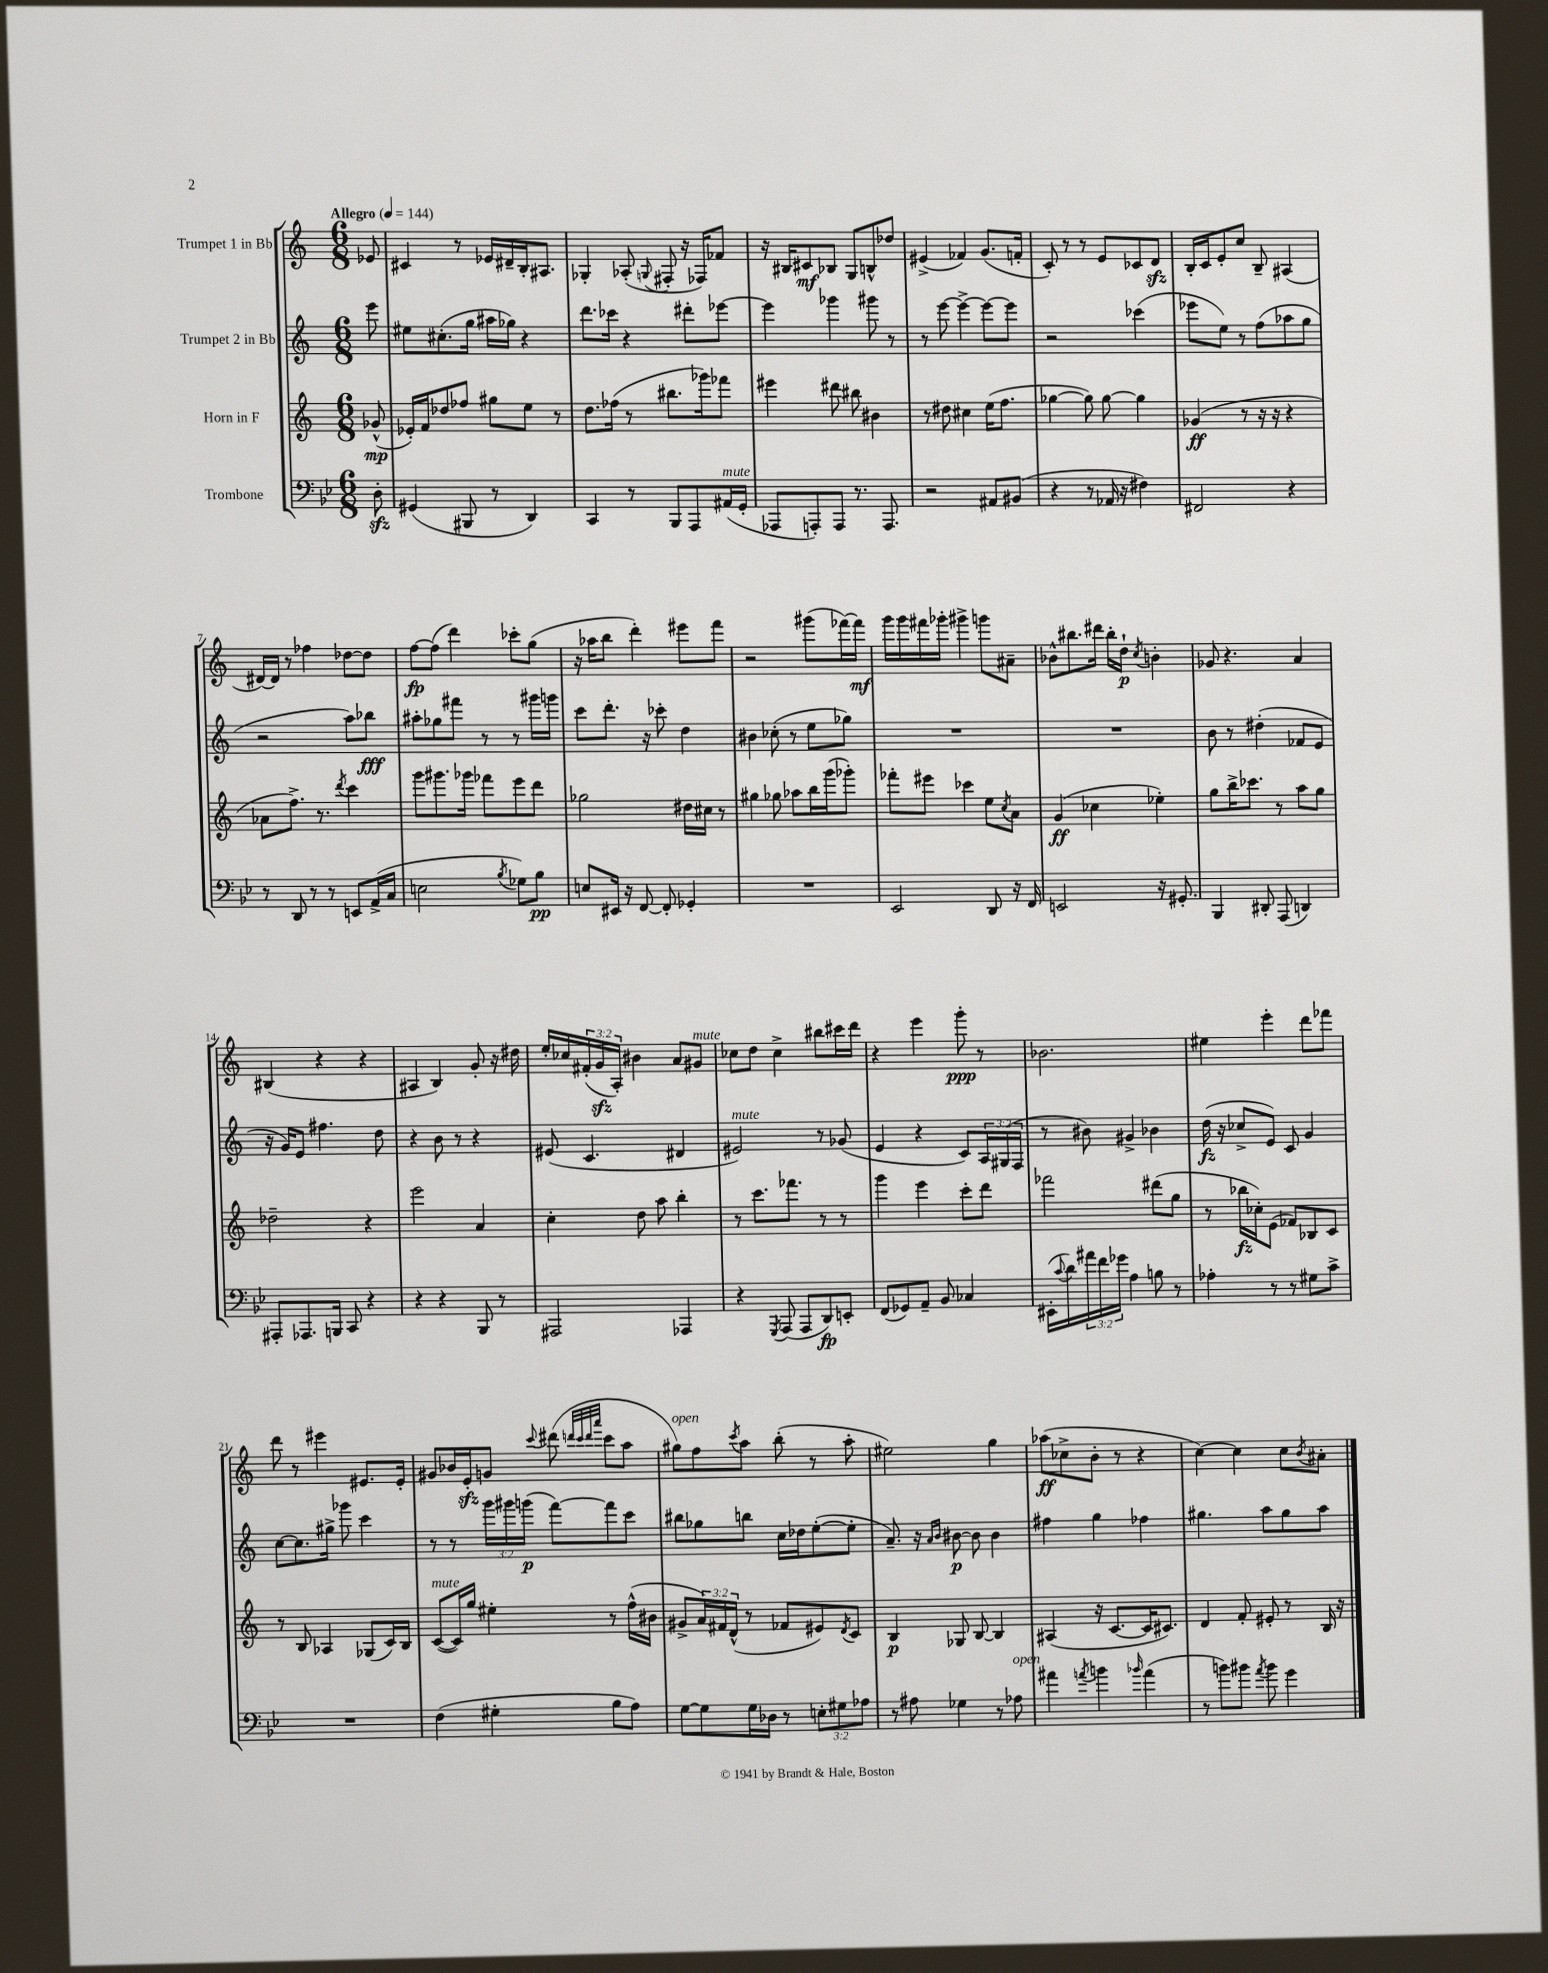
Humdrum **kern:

**kern	**dynam	**kern	**dynam	**kern	**dynam	**kern	**dynam
*part4	*part4	*part3	*part3	*part2	*part2	*part1	*part1
*staff4	*staff4	*staff3	*staff3	*staff2	*staff2	*staff1	*staff1
*I"Trombone	*	*I"Horn in F	*	*I"Trumpet 2 in Bb	*	*I"Trumpet 1 in Bb	*
*clefF4	*	*clefG2	*	*clefG2	*	*clefG2	*
*k[b-e-]	*	*k[]	*	*k[]	*	*k[]	*
*M6/8	*	*M6/8	*	*M6/8	*	*M6/8	*
*MM144	*	*MM144	*	*MM144	*	*MM144	*
=	=	=	=	=	=	=	=
!	!	!	!	!	!	!LO:TX:a:B:t=Allegro	!
8Dzz'\	.	(8g-X^^/	mp	8eee\	.	8e-X/	.
=1	=1	=1	=1	=1	=1	=1	=1
(4GG#X/	.	16e-X'/LL)	.	8ee#X\L	.	4c#X/	.
.	.	16f/J	.	.	.	.	.
.	.	8dd-X/	.	(8.cc#X'\	.	.	.
8BBB#X/	.	8ff-X/J	.	.	.	8r	.
.	.	.	.	16gg\Jk	.	.	.
8r	.	8gg#X\L	.	16aa#X\LL	.	16e-X/LL	.
.	.	.	.	16gg-X\JJ)	.	16d#X~/	.
4DD/)	.	8ee\J	.	4r	.	16B'/J	.
.	.	.	.	.	.	8.A#X/J	.
.	.	8r	.	.	.	.	.
=2	=2	=2	=2	=2	=2	=2	=2
4CC/	.	8.dd\L	.	8.ddd\L	.	4G-X'/	.
.	.	(16ff-X\Jk	.	16ccc-X\Jk	.	.	.
8r	.	8r	.	4r	.	(8A-X'/	.
.	.	.	.	.	.	8qqGn/	.
8BBB-/L	.	8.bb#X\L	.	.	.	8F#X'/	.
8AAA/	.	.	.	8ddd#X'\L	.	16r	.
.	.	16ggg-X\k)	.	.	.	16F-X/KL)	.
!LO:TX:a:i:t=mute	!	!	!	!	!	!	!
(16AA#X/L	.	8fff-X\J	.	[8eee-X\J	.	8f-X/J	.
16GG'/JJ	.	.	.	.	.	.	.
=3	=3	=3	=3	=3	=3	=3	=3
8AAA-X/L	.	4eee#X\	.	4eee-\]	.	16r	.
.	.	.	.	.	.	16B#X/KL	.
8AAAn'/)	.	.	.	.	.	8c#X/	mf
8AAA/J	.	8ddd#X\	.	4ggg-X\	.	8B-X/J	.
8.r	.	8bb#X\	.	.	.	8G/L	.
.	.	4b#X\	.	8ggg#X\	.	8Bn^^/	.
8.AAA/	.	.	.	.	.	.	.
.	.	.	.	8r	.	8dd-X/J	.
=4	=4	=4	=4	=4	=4	=4	=4
2r	.	8r	.	8r	.	(4e#X^/	.
.	.	8dd#X\	.	[8eee\	.	.	.
.	.	4cc#X\	.	4eee^\_	.	4f-X/)	.
8AA#X/L	.	(16ee\KL	.	8eee\L_	.	(8.g/L	.
.	.	8.ff\J	.	.	.	.	.
(8BB#X/J	.	.	.	8eee\J]	.	.	.
.	.	.	.	.	.	16fn'/Jk	.
=5	=5	=5	=5	=5	=5	=5	=5
4r	.	[4gg-X\	.	2r	.	8c'/)	.
.	.	.	.	.	.	8r	.
8r	.	8gg-\])	.	.	.	8r	.
16AA-X/	.	[8gg-\	.	.	.	8e/L	.
16r	.	.	.	.	.	.	.
4F#X\)	.	4gg-\]	.	(4ccc-X\	.	8c-X/	.
.	.	.	.	.	.	8dzz/J	.
=6	=6	=6	=6	=6	=6	=6	=6
2FF#X/	.	(4g-X/	ff	8eee-X\L	.	16B'/LL	.
.	.	.	.	.	.	16c/J	.
.	.	.	.	8ee\J)	.	8e'/	.
.	.	8r	.	8r	.	8cc/J	.
.	.	16r	.	(8ff\L	.	8B~/	.
.	.	16r	.	.	.	.	.
4r	.	4r	.	8aa-X\	.	(4A#X/	.
.	.	.	.	8gg\J	.	.	.
!!LO:LB:g=z
=7	=7	=7	=7	=7	=7	=7	=7
8r	.	8a-X\L	.	2r	.	[16d#X/LL)	.
.	.	.	.	.	.	16d#/JJ]	.
8DD/	.	8.ff^\J)	.	.	.	8r	.
8r	.	.	.	.	.	4ff-X\	.
.	.	8.r	.	.	.	.	.
8r	.	.	.	.	.	.	.
.	.	8qddd/	.	.	.	.	.
8EEn/L	.	4ccc\	.	8aa\L)	.	[8dd-X\L	.
(16AA^/L	.	.	.	8bb-X\J	fff	8dd-\J]	.
16C/JJ	.	.	.	.	.	.	.
=8	=8	=8	=8	=8	=8	=8	=8
2En\	.	8ggg\L	.	8aa#X'\L	.	[8ff\L	fp
.	.	8.ggg#X\	.	8gg-X\	.	(8ff\J]	.
.	.	.	.	8fff#X\J	.	4ddd\)	.
.	.	16ggg-X\Jk	.	.	.	.	.
.	.	8fff-X\L	.	8r	.	.	.
8qB-/	.	.	.	.	.	.	.
8G-X\L)	.	8eee\	.	8r	.	8ccc-X'\L	.
8B-\J	pp	8ddd\J	.	16ggg#X\LL	.	(8gg\J	.
.	.	.	.	16gggn\JJ	.	.	.
=9	=9	=9	=9	=9	=9	=9	=9
8En/L	.	2gg-X\	.	8ccc\L	.	16r	.
.	.	.	.	.	.	16aa-X\KL	.
16EE#X/Jk	.	.	.	8.ddd'\J	.	8bb\J	.
16r	.	.	.	.	.	.	.
[8FF/	.	.	.	.	.	4ddd'\)	.
.	.	.	.	16r	.	.	.
8FF'/]	.	.	.	8ccc-X'\	.	.	.
4GG-X'/	.	16dd#X\LL	.	4dd\	.	8eee#X\L	.
.	.	16cc#X\JJ	.	.	.	.	.
.	.	8r	.	.	.	8fff\J	.
=10	=10	=10	=10	=10	=10	=10	=10
2.r	.	4gg#X\	.	4b#X\	.	2r	.
.	.	8gg-X\	.	(8cc-X'\	.	.	.
.	.	8aa-X\L	.	8r	.	.	.
.	.	16bb\L	.	8ee\L	.	(8ggg#X\L	.
.	.	(16ggg\J	.	.	.	.	.
.	.	8ggg-X'\J)	.	8gg-X\J)	.	[16fff-X\L)	.
.	.	.	.	.	.	16fff-\JJ]	mf
=11	=11	=11	=11	=11	=11	=11	=11
2EE-/	.	8fff-X'\L	.	2.r	.	16ggg\LL	.
.	.	.	.	.	.	16ggg\	.
.	.	8eee#X\J	.	.	.	16fff#X\	.
.	.	.	.	.	.	16ggg-X'\JJ	.
.	.	4ccc-X\	.	.	.	4ggg#X^\	.
8DD/	.	8ee\L	.	.	.	8gggn\L	.
.	.	8qcc/	.	.	.	.	.
16r	.	8a\J	.	.	.	8a#X~\J	.
16FF/	.	.	.	.	.	.	.
=12	=12	=12	=12	=12	=12	=12	=12
2EEn/	.	(4g/	ff	2.r	.	8b-X^^\L	.
.	.	.	.	.	.	8.bb#X\	.
.	.	4cc-X\	.	.	.	.	.
.	.	.	.	.	.	16ddd#X\Jk	.
.	.	.	.	.	.	16bb#'\LL	.
.	.	.	.	.	.	16dd`\JJ	p
.	.	.	.	.	.	8qcc/	.
16r	.	4ee-X'\)	.	.	.	4bn'\	.
8.GG#X'/	.	.	.	.	.	.	.
=13	=13	=13	=13	=13	=13	=13	=13
4BBB-/	.	8gg\L	.	8b\	.	8g-X/	.
.	.	16bb^\K	.	8r	.	4.r	.
.	.	8.ccc-X\J	.	.	.	.	.
8DD#X'/	.	.	.	(4dd#X'\	.	.	.
(8AAA/	.	8r	.	.	.	.	.
4DDn/)	.	8aa\L	.	8f-X/L	.	4a/	.
.	.	8gg\J	.	8e/J	.	.	.
!!LO:LB:g=z
=14	=14	=14	=14	=14	=14	=14	=14
8AAA#X'/L	.	2dd-X~\	.	16r	.	(4B#X/	.
.	.	.	.	16g/KL)	.	.	.
8.AAA-X/	.	.	.	8e/J	.	.	.
.	.	.	.	4.ff#X\	.	4r	.
16BBBn/Jk	.	.	.	.	.	.	.
8CC/	.	.	.	.	.	.	.
4r	.	4r	.	.	.	4r	.
.	.	.	.	8dd\	.	.	.
=15	=15	=15	=15	=15	=15	=15	=15
4r	.	2eee\	.	4r	.	4A#X/	.
4r	.	.	.	8b\	.	4B/)	.
.	.	.	.	8r	.	.	.
8BBB-/	.	4a/	.	4r	.	8g'/	.
8r	.	.	.	.	.	16r	.
.	.	.	.	.	.	16dd#X\	.
=16	=16	=16	=16	=16	=16	=16	=16
2AAA#X/	.	4cc'\	.	(8e#X/	.	16ee'/LL	.
.	.	.	.	.	.	16cc-X/	.
.	.	.	.	4.c/	.	(24f#X'/	.
.	.	.	.	.	.	24gzz/	.
.	.	.	.	.	.	24A'/JJ)	.
.	.	8dd\	.	.	.	4b#X\	.
.	.	8aa\	.	.	.	.	.
4AAA-X/	.	4bb'\	.	4d#X/	.	8a/L	.
!	!	!	!	!	!	!LO:TX:a:i:t=mute	!
.	.	.	.	.	.	8g#X/J	.
=17	=17	=17	=17	=17	=17	=17	=17
!	!	!	!	!LO:TX:a:i:t=mute	!	!	!
4r	.	8r	.	2e#X/)	.	8cc-X\L	.
.	.	8.ccc\L	.	.	.	8dd\J	.
8qGGG/	.	.	.	.	.	.	.
(8AAA/	.	.	.	.	.	4cc-^\	.
.	.	8.fff-X\J	.	.	.	.	.
8AAA/L	.	.	.	.	.	.	.
8DD/)	fp	8r	.	8r	.	8bb#X\L	.
8EEn'/J	.	8r	.	(8g-X/	.	16ccc#X\L	.
.	.	.	.	.	.	16ddd\JJ	.
=18	=18	=18	=18	=18	=18	=18	=18
(8FF/L	.	4ggg\	.	4e/	.	4r	.
8GG-X/)	.	.	.	.	.	.	.
8AA~/J	.	4eee\	.	4r	.	4eee\	.
8BB-/	.	.	.	.	.	.	.
4C-X/	.	8ccc'\L	.	8c/L)	.	8ggg'\	ppp
.	.	8ddd\J	.	24A/L	.	8r	.
.	.	.	.	(24G#X/	.	.	.
.	.	.	.	24F/JJ	.	.	.
=19	=19	=19	=19	=19	=19	=19	=19
(16EE#X'\LL	.	2fff-X\	.	8r	.	2.b-X\	.
8qqc/	.	.	.	.	.	.	.
16d\)	.	.	.	.	.	.	.
24a#X\	.	.	.	8b#X\)	.	.	.
24f\	.	.	.	.	.	.	.
24g-X\JJ	.	.	.	.	.	.	.
4A\	.	.	.	4g#X^/	.	.	.
8Bn\	.	(8ddd#X\L	.	4b-X\	.	.	.
8r	.	8gg\J	.	.	.	.	.
=20	=20	=20	=20	=20	=20	=20	=20
4A-X'\	.	8r	.	(16dd\	fz	4ee#X\	.
.	.	.	.	16r	.	.	.
.	.	16bb-X\LL	fz	8cc-X^/L	.	.	.
.	.	16cc-X'\J)	.	.	.	.	.
8r	.	(8e\J	.	8e/J)	.	4eee'\	.
8r	.	8f-X/L)	.	8c/	.	.	.
8G#X\L	.	8B-X/	.	4g/	.	8ddd\L	.
8c^\J	.	8c/J	.	.	.	8fff-X\J	.
!!LO:LB:g=z
=21	=21	=21	=21	=21	=21	=21	=21
2.r	.	8r	.	[8cc\L	.	8ddd\	.
.	.	8B/	.	8.cc\]	.	8r	.
.	.	4A-X/	.	.	.	4eee#X\	.
.	.	.	.	16gg#X^\Jk	.	.	.
.	.	.	.	8ggg-X\	.	.	.
.	.	(8G-X/L	.	4ccc\	.	8.e#X/L	.
.	.	16c/L)	.	.	.	.	.
.	.	16B/JJ	.	.	.	16e#'/Jk	.
=22	=22	=22	=22	=22	=22	=22	=22
!	!	!LO:TX:a:i:t=mute	!	!	!	!	!
(4F\	.	([8c/L	.	8r	.	8g#X/L	.
.	.	16c/L])	.	8r	.	16b-X/L	.
.	.	16gg/JJ	.	.	.	16ezz'/J	.
4G#X'\	.	4ee#X'\	.	24ggg\LL	.	8gn/J	.
.	.	.	.	24ggg#X\	.	.	.
.	.	.	.	(24gggn\JJ	p	.	.
.	.	.	.	.	.	8qqccc/	.
.	.	.	.	[8fff\L)	.	(8ddd#X\	.
.	.	.	.	.	.	32qqdddn/LLL	.
.	.	.	.	.	.	32qqccc/	.
.	.	.	.	.	.	32qqddd/	.
.	.	.	.	.	.	32qqaaa/JJJ	.
8B-\L	.	8r	.	8fff\]	.	8ccc\L	.
8A\J)	.	(16ff^^\LL	.	8ccc\J	.	8aa\J	.
.	.	16b#X\JJ	.	.	.	.	.
=23	=23	=23	=23	=23	=23	=23	=23
!	!	!	!	!	!	!LO:TX:a:i:t=open	!
[8G\L	.	8g#X^/L	.	8bb#X\L	.	8gg#X\L)	.
8G\]	.	24a/L)	.	8gg-X\	.	8ff\	.
.	.	24f#X/	.	.	.	.	.
.	.	(24d^^/JJ	.	.	.	.	.
.	.	.	.	.	.	8qccc/	.
16G\L	.	8r	.	8bbn\J	.	8aa\J	.
16D-X\JJ	.	.	.	.	.	.	.
8r	.	8f-X/L	.	16cc\LL	.	(8bb'\	.
.	.	.	.	16dd-X\J	.	.	.
12En'\L	.	8e#X/)	.	([8ee'\	.	8r	.
12G#X\	.	.	.	.	.	.	.
.	.	8qd/	.	.	.	.	.
.	.	8c/J	.	8ee'\J]	.	8aa'\	.
12A-X\J	.	.	.	.	.	.	.
=24	=24	=24	=24	=24	=24	=24	=24
8r	.	4B/	p	8.a~/)	.	2ee#X\)	.
8A#X\	.	.	.	.	.	.	.
.	.	.	.	16r	.	.	.
.	.	.	.	16qqa/LL	.	.	.
.	.	.	.	16qqb/JJ	.	.	.
4G-X\	.	8G-X/	.	[8b#X\	p	.	.
.	.	[8B/	.	8b#\]	.	.	.
8r	.	4B/]	.	4b#\	.	4gg\	.
!LO:TX:a:i:t=open	!	!	!	!	!	!	!
8A-X\	.	.	.	.	.	.	.
=25	=25	=25	=25	=25	=25	=25	=25
4a#X\	.	(4A#X/	.	4ff#X\	.	(8aa-X\L	ff
.	.	.	.	.	.	8cc-X^\	.
8qan/	.	.	.	.	.	.	.
4bn\	.	16r	.	4gg\	.	8b'\J	.
.	.	[8.c/L	.	.	.	.	.
.	.	.	.	.	.	8r	.
16qqb-X/	.	.	.	.	.	.	.
(4a\	.	16c/K]	.	4ff-X\	.	4r	.
.	.	8.c#X/J)	.	.	.	.	.
=26	=26	=26	=26	=26	=26	=26	=26
8r	.	4d/	.	4.gg#X\	.	[4cc\)	.
8bn\L)	.	.	.	.	.	.	.
8b#X\J	.	8f'/	.	.	.	4cc\]	.
8qa/	.	.	.	.	.	.	.
8b#\	.	8e#X'/	.	8aa\L	.	.	.
4g\	.	8r	.	8gg#\	.	8cc\L	.
.	.	.	.	.	.	8qb/	.
.	.	16B/	.	8aa\J	.	8a#X'\J	.
.	.	16r	.	.	.	.	.
==	==	==	==	==	==	==	==
*-	*-	*-	*-	*-	*-	*-	*-
